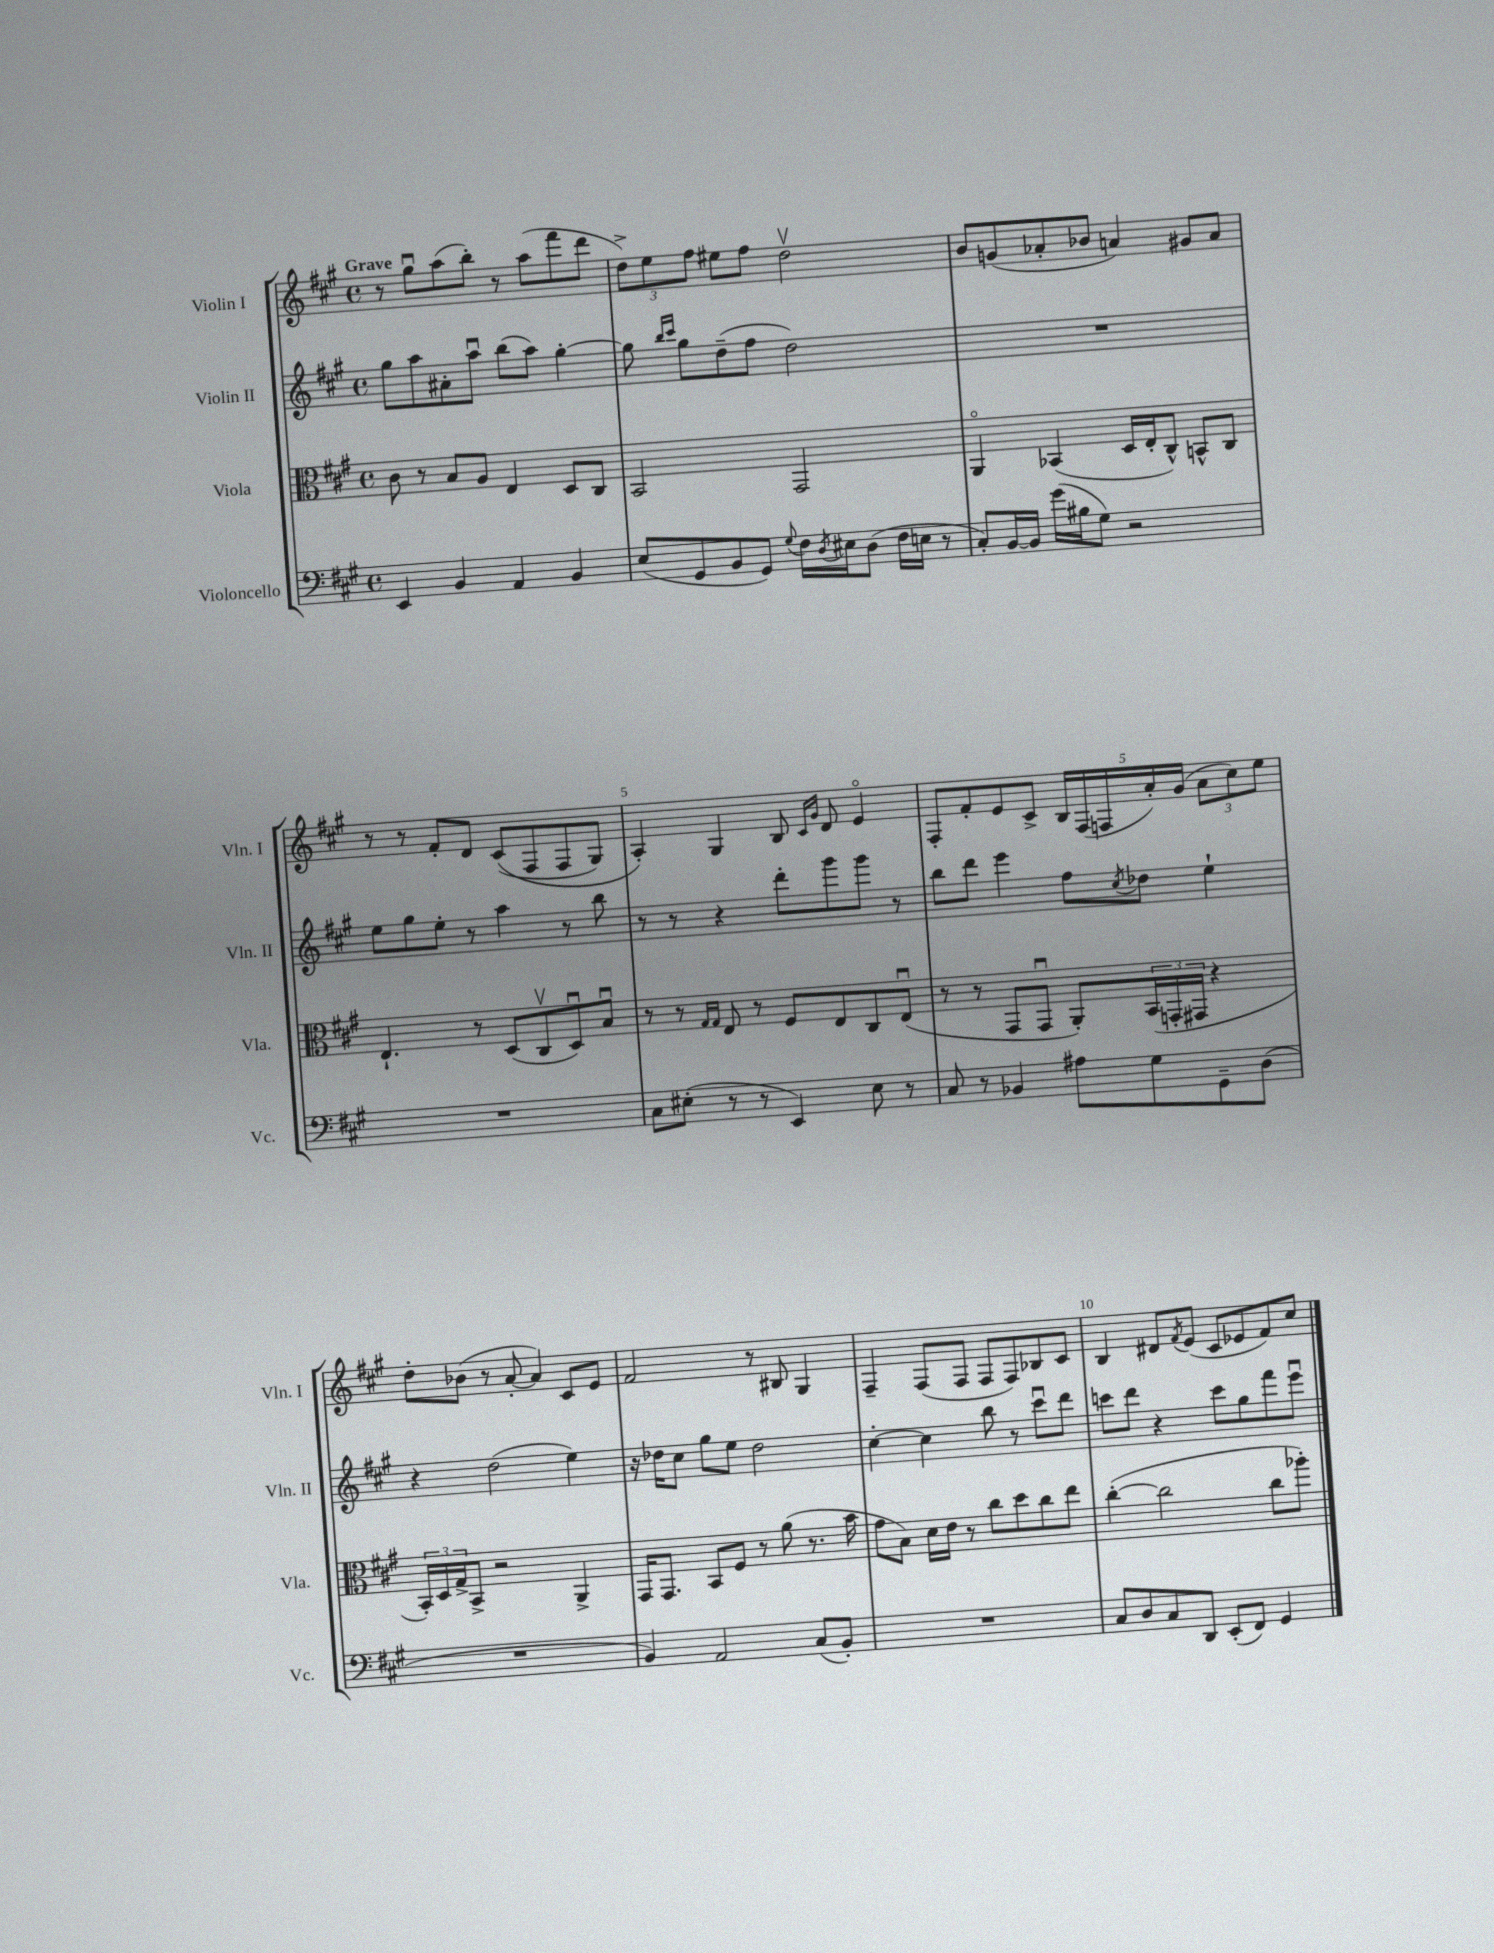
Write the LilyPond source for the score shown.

<<
\new StaffGroup <<
\new Staff = "s0" \with { instrumentName = "Violin I" shortInstrumentName = "Vln. I" } {
    \clef treble \key a \major \defaultTimeSignature \time 4/4 \tempo "Grave"
    r8 gis''8\downbow a''8( b''8-.) r8 a''8( fis'''8 d'''8 |
    \tuplet 3/2 { d''8->) e''8 fis''8 } eis''8 fis''8 d''2\upbow |
    b'8 g'8( aes'8-. bes'8 a'4) gis'8 a'8 |
    r8 r8 fis'8-. d'8 cis'8(\( fis8 fis8 gis8) |
    a4-.\) gis4 b8 \grace { cis'16 gis'16 } d'8 e'4\flageolet |
    fis8-. fis'8-. e'8 cis'8-> \tuplet 5/4 { b16 fis16( f16 a'16-.) gis'16( } \tuplet 3/2 { a'8 cis''8) e''8 } |
    d''8-. bes'8( r8 a'8~-. a'4) cis'8 e'8 |
    fis'2 r8 bis8 gis4 |
    fis4-- fis8( fis8 fis8 fis8) bes8 cis'8 |
    b4 dis'8 \acciaccatura { fis'8 } e'8( cis'8 ees'8 fis'8) cis''8 \bar "|." |
}
\new Staff = "s1" \with { instrumentName = "Violin II" shortInstrumentName = "Vln. II" } {
    \clef treble \key a \major \defaultTimeSignature \time 4/4
    gis''8 a''8 ais'8-. a''8\downbow b''8( a''8) gis''4~-. |
    gis''8 \grace { b''16 cis'''16 } gis''8 d''8--( fis''8 d''2) |
    R1 |
    e''8 gis''8 e''8-. r8 a''4 r8 b''8 |
    r8 r8 r4 d'''8-. gis'''8 gis'''8 r8 |
    b''8 d'''8 e'''4 fis''8 \acciaccatura { cis''8 } des''8 e''4-! |
    r4 d''2( e''4) |
    r16 des''16 cis''8 gis''8 e''8 des''2 |
    cis''4~-. cis''4 b''8 r8 cis'''8\downbow d'''8 |
    c'''8 d'''8 r4 c'''8 gis''8 fis'''8 e'''8\downbow \bar "|." |
}
\new Staff = "s2" \with { instrumentName = "Viola" shortInstrumentName = "Vla." } {
    \clef alto \key a \major \defaultTimeSignature \time 4/4
    cis'8 r8 b8 a8 e4 d8 cis8 |
    b,2 gis,2 |
    a,4\flageolet bes,4( d16 e16-. cis8-^) b,8-^ cis8 |
    e4.-! r8 d8( cis8\upbow d8\downbow) b8\downbow |
    r8 r8 \grace { gis16 gis16 } e8 r8 fis8 e8 cis8 e8\downbow( |
    r8 r8 gis,8 gis,8\downbow a,8-.) \tuplet 3/2 { b,16( g,16-. gis,16 } r4 |
    \tuplet 3/2 { b,16-.) d16 gis16-> } b,8-> r2 a,4-> |
    gis,16 gis,8. b,8 fis8 r8 a'8( r8. b'16 |
    gis'8 b8) d'16 e'16 r8 cis''8 d''8 cis''8 e''8 |
    cis''4~-.( cis''2 cis''8 aes''8-.) \bar "|." |
}
\new Staff = "s3" \with { instrumentName = "Violoncello" shortInstrumentName = "Vc." } {
    \clef bass \key a \major \defaultTimeSignature \time 4/4
    e,4 b,4 a,4 b,4 |
    e8( gis,8 b,8 gis,8) \appoggiatura { gis8 } fis16 \acciaccatura { d8 } eis16 d8( fis16 e16 r8 |
    cis8-.) b,16~ b,16 gis'16( bis16 gis8) r2 |
    R1 |
    cis8 eis8-.( r8 r8 e,4) eis8 r8 |
    cis8 r8 bes,4 ais8 gis8 gis,8-- d8( |
    R1 |
    b,4) a,2 cis8( b,8-.) |
    R1 |
    cis8 d8 cis8 d,8 e,8-.( fis,8) gis,4 \bar "|." |
}
>>
>>
\layout { \context { \Score \override BarNumber.break-visibility = ##(#f #t #t) barNumberVisibility = #(every-nth-bar-number-visible 5) } }
